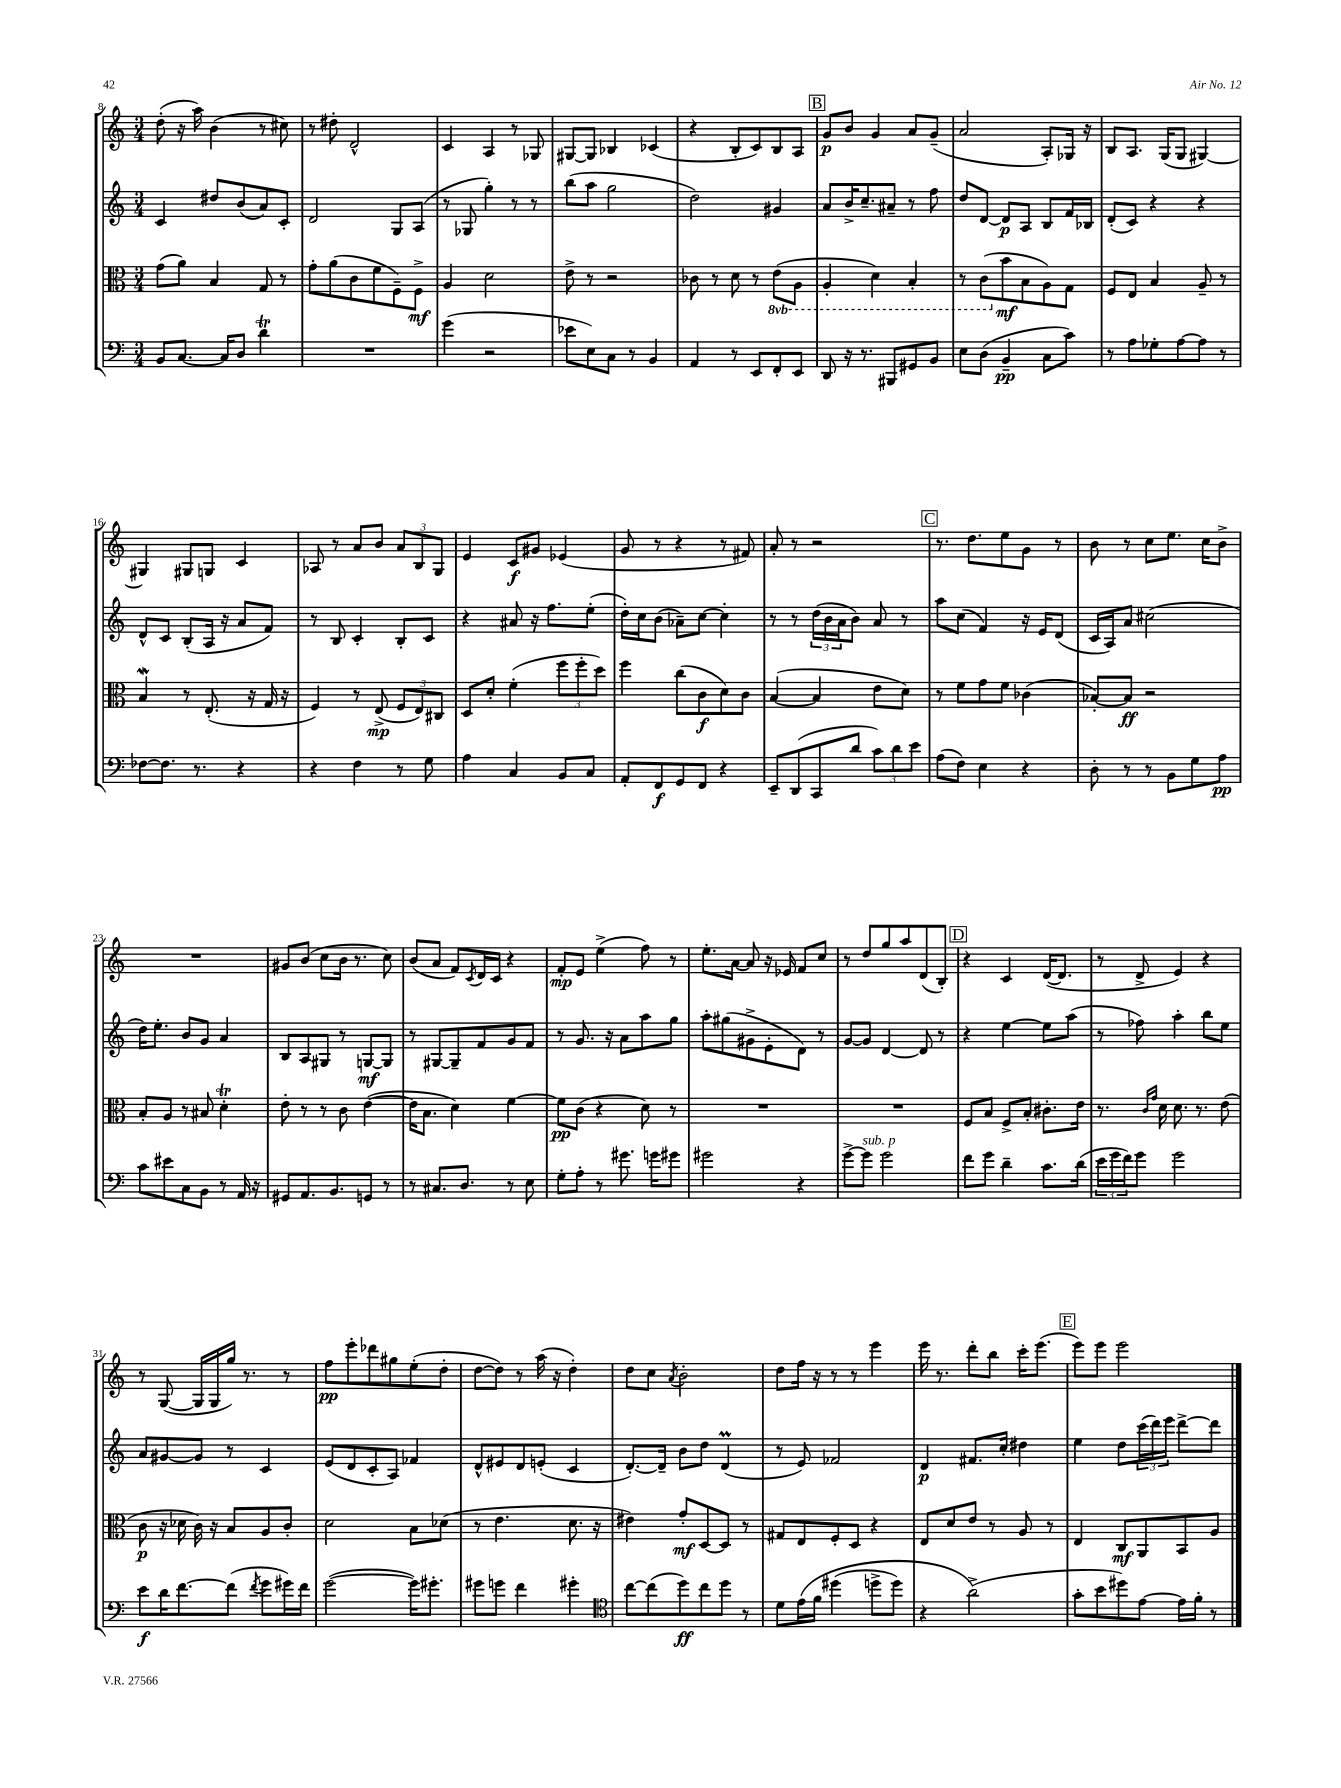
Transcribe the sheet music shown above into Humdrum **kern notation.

**kern	**kern	**kern	**kern
*staff4	*staff3	*staff2	*staff1
*clefF4	*clefC3	*clefG2	*clefG2
*k[]	*k[]	*k[]	*k[]
*M3/4	*M3/4	*M3/4	*M3/4
8BB/L	(8g\L	4c/	(8dd'\
[8.C/J	8a\J)	.	16r
.	.	.	16aa\)
.	4B/	8dd#/L	(4b\
16C/]LK	.	.	.
8D/J	.	(8b/	.
4d\	8G/	8a/)	8r
.	8r	8c'/J	8cc#\)
=	=	=	=
2.r	8g'\L	2d/	8r
.	(8a\	.	8dd#'\
.	8c\	.	2d^^/
.	8f\	.	.
.	8F~\)	8G/L	.
.	8F^\J	(8A/J	.
=	=	=	=
(4g\	4A/	8r	4c/
.	.	8G-/	.
2r	2d\	4gg'\)	4A/
.	.	8r	8r
.	.	8r	8G-/
=	=	=	=
8e-\L	8e^\	(8bb\L	[8G#/L
8E\)	8r	8aa\J	8G#/]J
8C\J	2r	2gg\	4B-/
8r	.	.	.
4BB/	.	.	(4c-/
=	=	=	=
4AA/	8c-\	2dd\)	4r
.	8r	.	.
8r	8d\	.	8B'/L
8EE/L	8r	.	8c/)
8FF'/	(8E\L	4g#/	8B/
8EE/J	8AA\J	.	8A/J
=	=	=	=
8DD/	4AA'/	8a/L	8g/L
16r	.	16b^/K	8b/J
8.r	.	8.cc~/	.
.	4D\)	.	4g/
8BBB#/L	.	8a#~/J	.
8GG#/	4BB'/	8r	8a/L
8BB/J	.	8ff\	(8g~/J
=	=	=	=
8E\L	8r	8dd/L	2a/
(8D\J	(8C\L	[8d/J	.
4BB~/	8b\	8d/]L	.
.	8B\	8A/J	.
8C\L	8A\)	8B/L	8A'/L)
8c\J)	8G\J	16f/L	16G-/Jk
.	.	16B-/JJ	16r
=	=	=	=
8r	8F/L	(8d'/L	8B/L
8A\L	8E/J	8c/J)	8.A/J
8G-'\	4B/	4r	.
.	.	.	(16G/LK
[8A\	.	.	8G/J
8A\]J	8A~/	4r	[4G#/)
8r	8r	.	.
=	=	=	=
[8F-\L	4B/	8d^^/L	4G#/]
8.F-\]J	.	8c/J	.
.	8r	(8B'/L	8G#/L
8.r	.	.	.
.	(8.E'/	16A/Jk	8G/J
.	.	16r	.
4r	.	8a/L	4c/
.	16r	.	.
.	16G/	8f/J)	.
.	16r	.	.
=	=	=	=
4r	4F/)	8r	8A-/
.	.	8B/	8r
4F\	8r	4c'/	8a/L
.	(8E^/	.	8b/J
8r	12F/L	8B'/L	12a/L
.	12E/)	.	12B/
8G\	.	8c/J	.
.	12C#/J	.	12G/J
=	=	=	=
4A\	8D/L	4r	4e/
.	8d'/J	.	.
4C/	(4f'\	8a#/	8c/L
.	.	16r	8g#/J
.	.	8.ff\L	.
8BB/L	12ff\L	.	(4e-/
.	12ff'\	.	.
8C/J	.	(8ee'\J	.
.	12dd\J)	.	.
=	=	=	=
8AA'/L	4ff\	16dd'\LL)	8g/
.	.	16cc\J	.
8FF/	.	(8b\J	8r
8GG/	(8cc\L	8a-~\L)	4r
8FF/J	8c\	[8cc\J	.
4r	8d\)	4cc'\]	8r
.	8c\J	.	8f#/)
=	=	=	=
8EE~/L	([4B/	8r	8a'/
(8DD/	.	8r	8r
8CC/	4B/]	(24dd\LL	2r
.	.	24b\	.
.	.	24a\J	.
8d/J	.	8b\J)	.
12c\L)	8e\L	8a/	.
12d\	.	.	.
.	8d\J)	8r	.
12e\J	.	.	.
=	=	=	=
(8A\L	8r	8aa\L	8.r
8F\J)	8f\L	(8cc\J	.
.	.	.	8.dd\L
4E\	8g\	4f/)	.
.	8f\J	.	8ee\
4r	(4c-\	16r	8g\J
.	.	16e/LK	.
.	.	(8d/J	8r
=	=	=	=
8D'\	[8B-'/L)	16c/LL	8b\
.	.	16A/J)	.
8r	8B-/]J	8a/J	8r
8r	2r	(2cc#\	8cc\L
8BB\L	.	.	8.ee\J
8G\	.	.	.
.	.	.	16cc\LK
8A\J	.	.	8b^\J
=	=	=	=
8c\L	8B'/L	16dd\LK)	2.r
.	.	8.ee'\J	.
8e#\	8A/J	.	.
8C\	8r	8b/L	.
8BB\J	8B#/	8g/J	.
8r	4d'\	4a/	.
16AA/	.	.	.
16r	.	.	.
=	=	=	=
8GG#/L	8e'\	8B/L	8g#/L
8.AA/	8r	8A/	(8b/J
.	8r	8G#/J	8cc\L
8.BB/	.	.	.
.	8c\	8r	16b\Jk
.	.	.	8.r
8GG/J	([4e\	[8G/L	.
8r	.	8G/]J	8cc\)
=	=	=	=
8r	16e\]LK	8r	(8b/L
.	8.B\J	.	.
8.C#/L	.	[8G#/L	8a/J
.	4d\)	8G#~/]	8f/L)
8.D/J	.	.	.
.	.	.	8qc/
.	.	8f/	16d/L
.	.	.	16c/JJ
8r	[4f\	8g/	4r
8E\	.	8f/J	.
=	=	=	=
8G'\L	8f\]L	8r	8f'/L
8A'\J	(8c\J	8.g/	8e/J
8r	4r	.	(4ee^\
.	.	16r	.
8.g#\	.	8a\L	.
.	8d\)	8aa\	8ff\)
16g\LK	.	.	.
8g#\J	8r	8gg\J	8r
=	=	=	=
2g#\	2.r	8aa'\L	8.ee'\L
.	.	(8gg#\	.
.	.	.	[16a\Jk
.	.	8g#^\	8a/]
.	.	8e'\	16r
.	.	.	16e-/
4r	.	8d\J)	8f/L
.	.	8r	8cc/J
=	=	=	=
[8g^\L	2.r	[8g/L	8r
8g\]J	.	8g/]J	8dd/L
2g\	.	[4d/	8gg/
.	.	.	8aa/
.	.	8d/]	(8d/
.	.	8r	8B'/J)
=	=	=	=
8f\L	8F/L	4r	4r
8g\J	8B/J	.	.
4d~\	8F^/L	[4ee\	4c/
.	8B'/J	.	.
8.c\L	8.c#'\L	8ee\]L	([16d/LK
.	.	.	8.d/]J
.	.	(8aa\J	.
(16d\Jk	16e\Jk	.	.
=	=	=	=
24e\LL	8.r	8r	8r
24g\	.	.	.
24f\J)	.	.	.
8g\J	.	8ff-\)	8d^/
.	16qqc/LL	.	.
.	16qqg/JJ	.	.
.	16d\	.	.
2g\	8.d\	4aa'\	4e/)
.	8.r	.	.
.	.	8bb\L	4r
.	(8e\	8ee\J	.
=	=	=	=
8e\L	8c\	8a/L	8r
16d\K	16r	[8g#/	([8G/
[8.f\	16d-\	.	.
.	16c\)	8g#/]J	16G/]LL
.	16r	.	16G/
(8f\]J	8B/L	8r	16gg/JJ)
.	.	.	8.r
8qf/	.	.	.
8g\L	8A/	4c/	.
16g#\L)	8c'/J	.	8r
16f\JJ	.	.	.
=	=	=	=
([2g\	2d\	(8e/L	8ff\L
.	.	8d/	8eee'\
.	.	8c'/	8ddd-\
.	.	8A/J)	8gg#\
16g\]LK)	8B\L	4f-/	(8ee'\
8.g#'\J	.	.	.
.	(8d-\J	.	8dd'\J
=	=	=	=
8g#\L	8r	8d^^/L	[8dd\L
8g\J	4.e\	8e#/	8dd\]J)
4f\	.	8d/	8r
.	.	(8e'/J	(16aa\
.	.	.	16r
4g#'\	8.d\	4c/	4dd'\)
.	16r	.	.
=	=	=	=
*clefC4	*	*	*
[8cc\L	4e#\)	[8.d'/L)	8dd\L
(8cc\]	.	.	8cc\J
.	.	16d~/]Jk	.
.	.	.	8qa/
8dd\)	8g'/L	8b\L	2b'\
8cc\	[8D/	8dd\J	.
8dd\J	8D/]J	(4d/	.
8r	8r	.	.
=	=	=	=
8d\L	8G#/L	8r	8dd\L
&(16e\L	8E/	8e/)	16ff\Jk
16f\JJ	.	.	16r
(4dd#\	8F'/	2f-/	8r
.	8D/J	.	8r
8dd^\L	4r	.	4eee\
8dd\J)	.	.	.
=	=	=	=
4r	8E/L	4d/	16eee\
.	.	.	8.r
.	8d/	.	.
(2a^\&)	8e/J	8.f#/L	8ddd'\L
.	8r	.	8bb\J
.	.	16cc'/Jk	.
.	8A/	4dd#\	16ccc'\LK
.	.	.	(8.eee\J
.	8r	.	.
=	=	=	=
8g'\L	4E/	4ee\	8eee\L)
8b\	.	.	8eee\J
8dd#\)	8C/L	8dd\L	2eee\
[8e\J	8AA/	(24ccc\L	.
.	.	24ddd\)	.
.	.	24eee\JJ	.
16e\]LL	8BB/	[8ddd^\L	.
16f'\JJ	.	.	.
8r	8A/J	8ddd\]J	.
==	==	==	==
*-	*-	*-	*-
